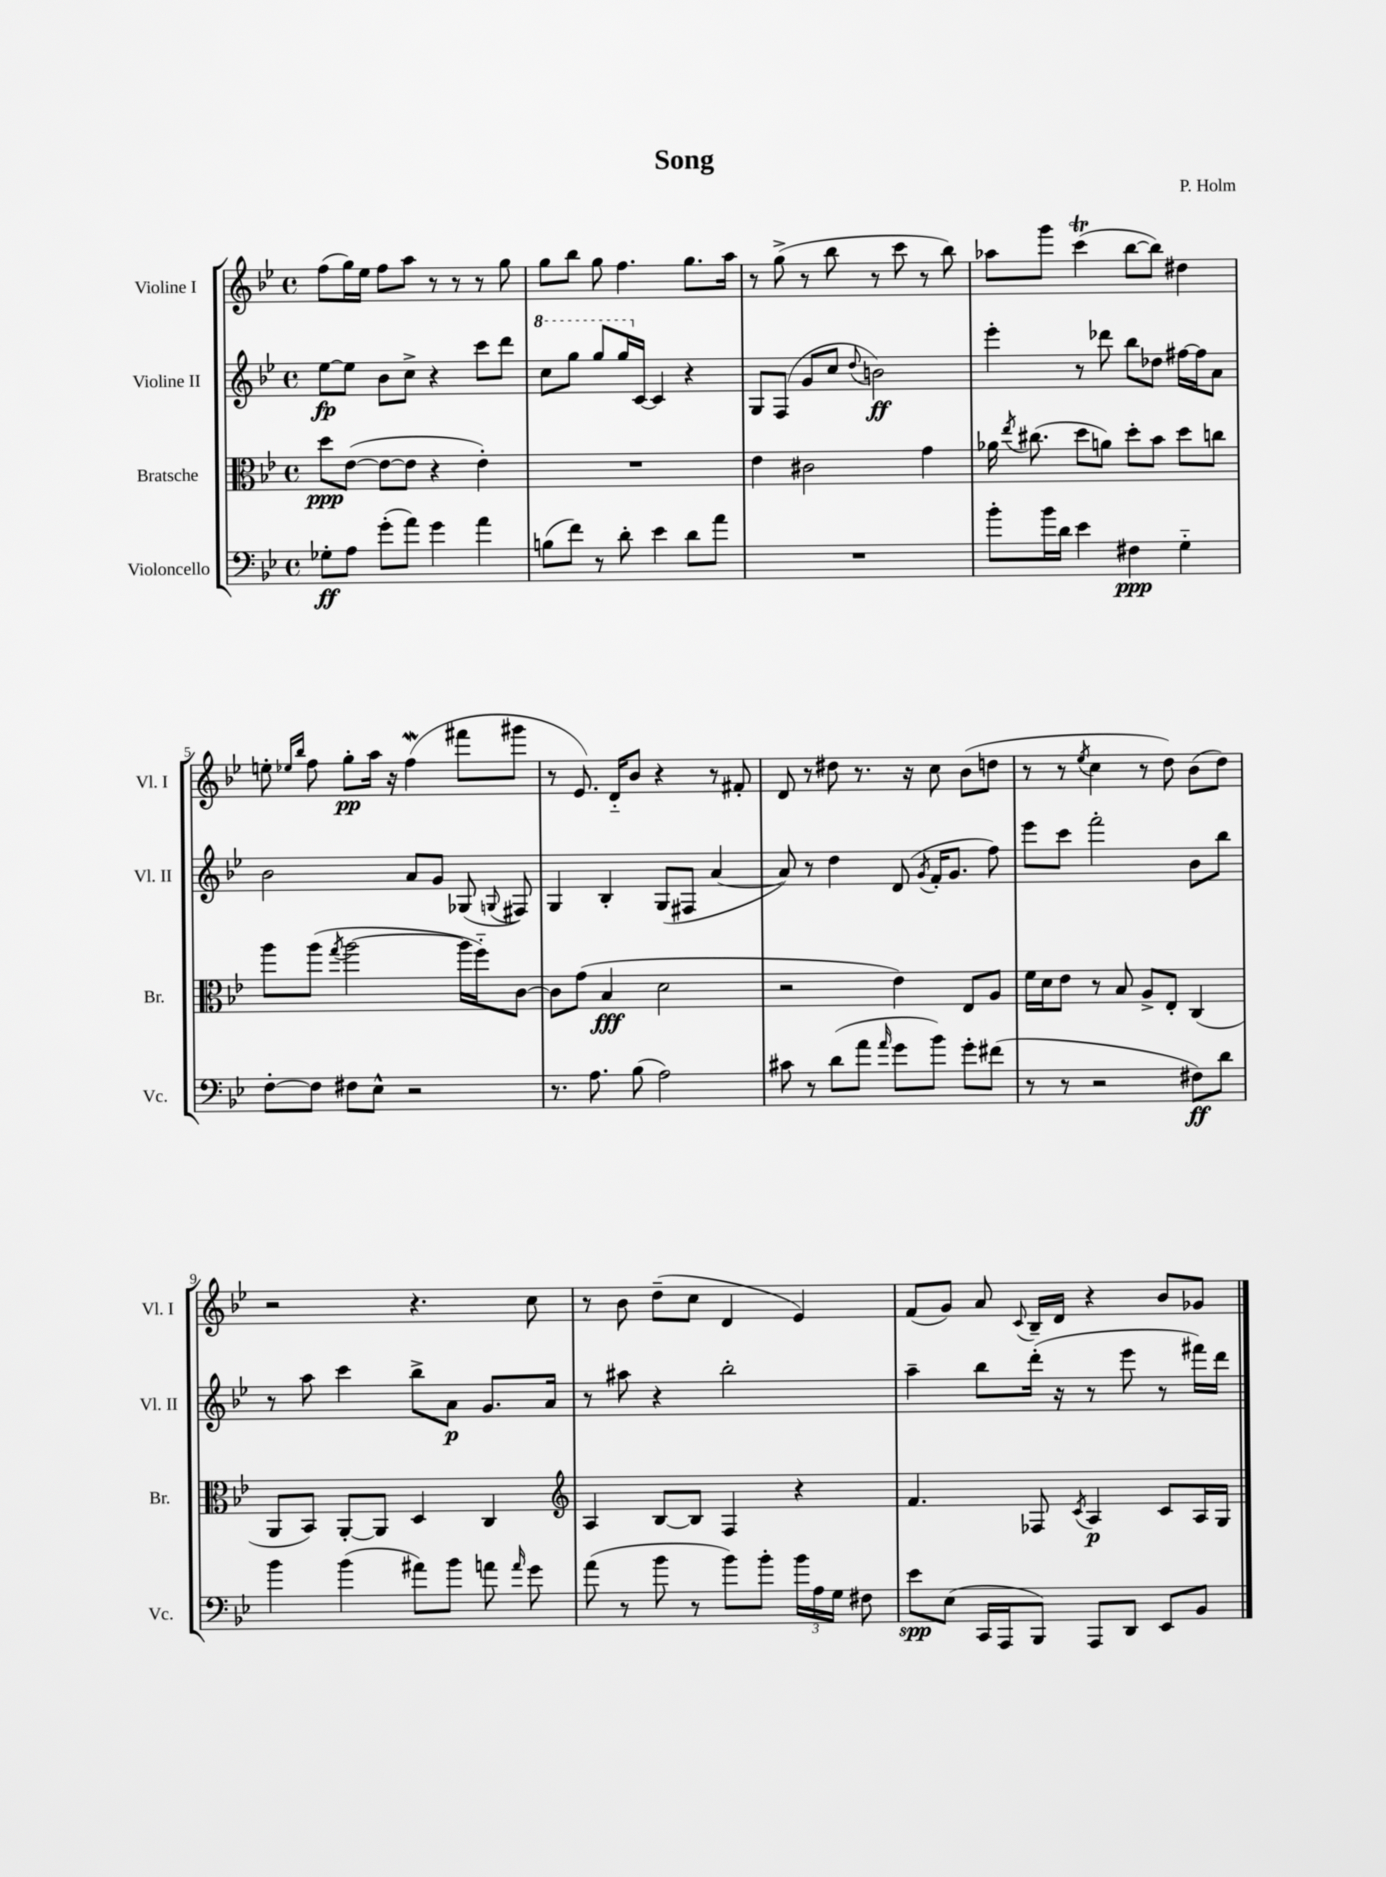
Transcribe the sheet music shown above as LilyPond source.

\header { title = "Song" composer = "P. Holm" }
<<
\new StaffGroup <<
\new Staff = "s0" \with { instrumentName = "Violine I" shortInstrumentName = "Vl. I" } {
    \clef treble \key bes \major \defaultTimeSignature \time 4/4
    \autoBeamOff f''8[( g''16) ees''16] f''8[ a''8] r8 r8 r8 g''8 |
    g''8[ bes''8] g''8 f''4. g''8.[ a''16] |
    r8 g''8->( r8 bes''8 r8 c'''8 r8 bes''8) |
    aes''8[ g'''8] c'''4\trill( bes''8[~ bes''8]) dis''4 |
    e''8-. \grace { ees''16[ bes''16] } f''8 g''8[-.\pp a''16] r16 f''4\mordent( fis'''8[ gis'''8] |
    r8 ees'8.) d'16[-_ bes'8] r4 r8 fis'8-. |
    d'8 r8 dis''8 r8. r16 c''8 bes'8[( d''8] |
    r8 r8 \acciaccatura { ees''8 } c''4 r8 d''8) bes'8[( d''8]) |
    r2 r4. c''8 |
    r8 bes'8 d''8[--( c''8] d'4 ees'4) |
    f'8[( g'8]) a'8 \appoggiatura { c'8 } bes16[-- d'16] r4 bes'8[ ges'8] \bar "|." |
}
\new Staff = "s1" \with { instrumentName = "Violine II" shortInstrumentName = "Vl. II" } {
    \clef treble \key bes \major \defaultTimeSignature \time 4/4
    \autoBeamOff ees''8[~\fp ees''8] bes'8[ c''8]-> r4 c'''8[ d'''8] |
    \ottava #1 c'''8[ g'''8] g'''8[ g'''16 \ottava #0 c'16]~ c'4 r4 |
    g8[ f8]( g'8[ c''8] \appoggiatura { d''8 } b'2\ff) |
    ees'''4-. r8 des'''8 bes''8[ des''8] fis''16[~ fis''16 a'8] |
    bes'2 a'8[ g'8] ges8( \appoggiatura { g8 } fis8) |
    g4 bes4-. g8[( fis8] a'4~ |
    a'8) r8 d''4 d'8( \acciaccatura { g'8 } f'16[-. g'8.] f''8) |
    ees'''8[ c'''8] f'''2-. bes'8[ bes''8] |
    r8 a''8 c'''4 bes''8[-> a'8]\p g'8.[ a'16] |
    r8 ais''8 r4 bes''2-. |
    a''4-- bes''8[ d'''16]-.( r16 r8 ees'''8 r8 fis'''16[) d'''16] \bar "|." |
}
\new Staff = "s2" \with { instrumentName = "Bratsche" shortInstrumentName = "Br." } {
    \clef alto \key bes \major \defaultTimeSignature \time 4/4
    \autoBeamOff d''8[\ppp ees'8]~( ees'8[~ ees'8] r4 ees'4-.) |
    R1 |
    ees'4 cis'2 g'4 |
    aes'16 \acciaccatura { ees''8 } cis''8.( d''8[ a'8]) d''8[-. bes'8] d''8[ c''8] |
    a''8[ a''8]( \acciaccatura { g''8 } a''2~ a''16[ f''16-_) c'8]~ |
    c'8[ g'8]( bes4\fff d'2 |
    r2 ees'4) ees8[ a8] |
    f'16[ d'16 ees'8] r8 bes8 a8[-> ees8]-. c4( |
    a,8[ bes,8]) a,8[~-. a,8] d4 c4 |
    \clef treble a4 bes8[~ bes8] f4 r4 |
    f'4. fes8 \acciaccatura { c'8 } a4\p c'8[ a16 g16] \bar "|." |
}
\new Staff = "s3" \with { instrumentName = "Violoncello" shortInstrumentName = "Vc." } {
    \clef bass \key bes \major \defaultTimeSignature \time 4/4
    \autoBeamOff ges8[-.\ff a8] g'8[-.( a'8]) g'4 a'4 |
    b8[( f'8]) r8 d'8-. ees'4 d'8[ a'8] |
    R1 |
    bes'8[-. bes'16 d'16] ees'4 fis4\ppp g4-_ |
    f8[~-. f8] fis8[ ees8]-^ r2 |
    r8. a8. bes8( a2) |
    cis'8 r8 d'8[( a'8] \grace { a'16 } g'8[ bes'8]) g'8[-. fis'8]( |
    r8 r8 r2 fis8[\ff) d'8] |
    bes'4 bes'4( ais'8[) bes'8] a'8 \grace { a'16 } g'8 |
    a'8( r8 bes'8 r8 bes'8[) bes'8]-. \tuplet 3/2 { bes'16[ a16 g16] } fis8 |
    ees'8[\spp ees8]( c,16[ a,,16 bes,,8]) a,,8[ d,8] ees,8[ bes,8] \bar "|." |
}
>>
>>
